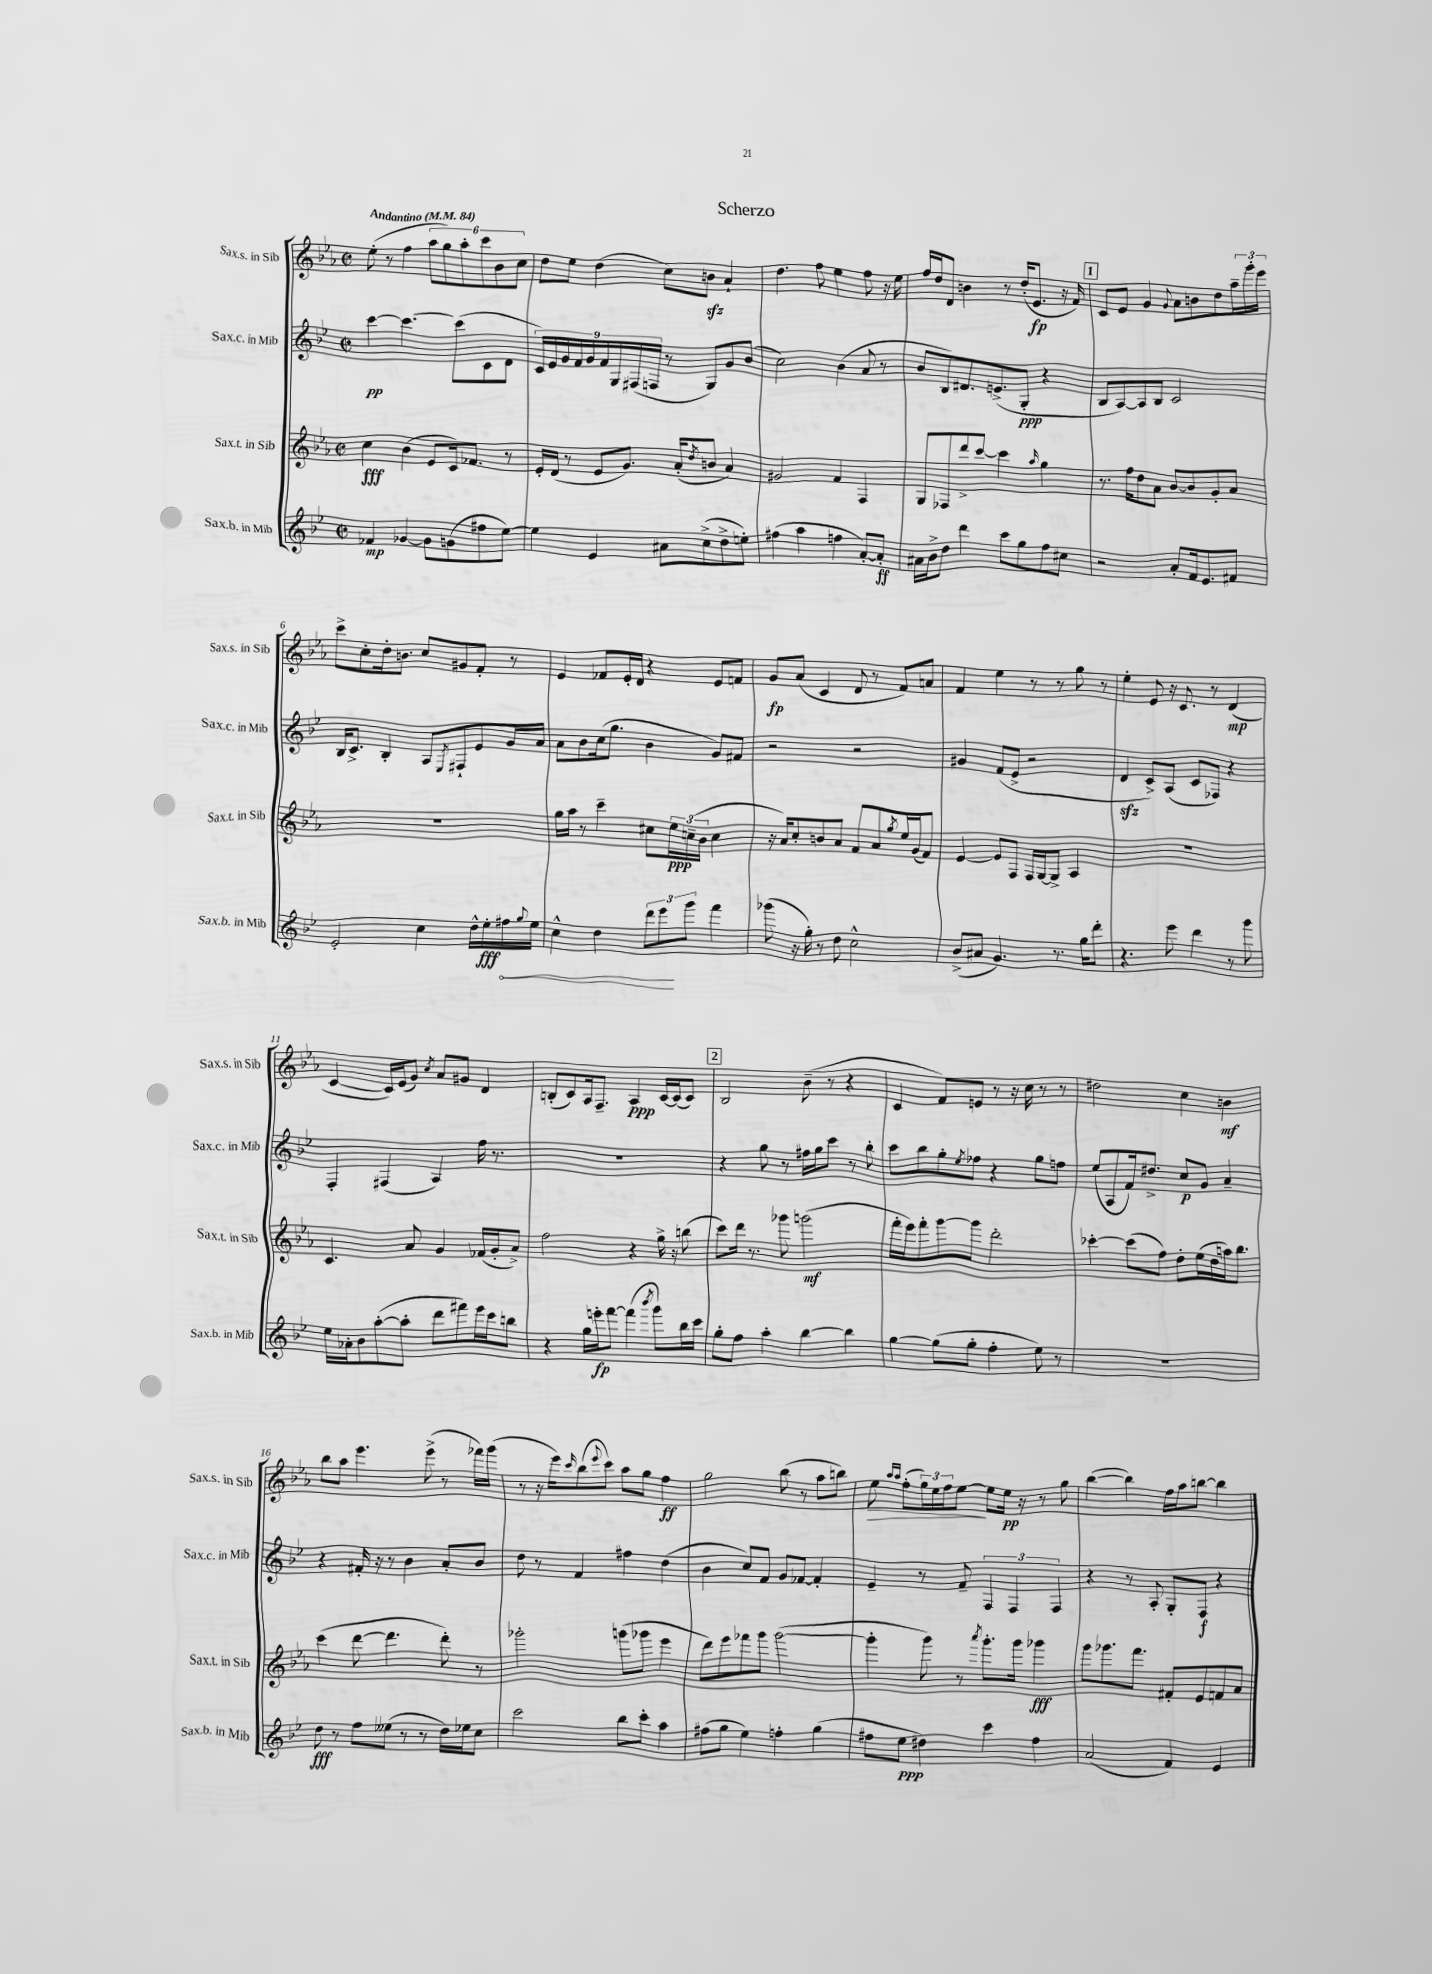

**kern	**kern	**kern	**kern
*staff4	*staff3	*staff2	*staff1
*clefG2	*clefG2	*clefG2	*clefG2
*k[b-e-]	*k[b-e-a-]	*k[b-e-]	*k[b-e-a-]
*M2/2	*M2/2	*M2/2	*M2/2
*met(c|)	*met(c|)	*met(c|)	*met(c|)
*MM84	*MM84	*MM84	*MM84
4f-	4cc	[4ccc	(8ee-'
.	.	.	8r
[4g-	(4b-	4.ccc_	4ff
8g-]	8e-	.	12aa-
.	.	.	12gg)
(8g	16c)	(8ccc]	.
.	.	.	12aa-'
.	8.f-	.	.
8ff#	.	8c	12ccc
.	.	.	12b-
[8ee-)	8r	8d	.
.	.	.	12cc
=	=	=	=
4ee-]	16e-'	18c)	8dd
.	.	18e-	.
.	(16d	.	.
.	.	18g	.
.	8r	.	8ee-
.	.	18f	.
.	.	18g	.
4e-	8e-	.	(4dd
.	.	18f	.
.	.	18G	.
.	8.g)	.	.
.	.	(18F#	.
.	.	18F	.
8a#	.	8r	8cc)
.	(16a-'	.	.
.	8qdd	.	.
(8cc^	8b	8G)	8b
8dd^	4a-)	8g	4a-`
8ee')	.	(8b-	.
=	=	=	=
(4ff#	2g#	2cc)	4.dd
4aa	.	.	.
.	.	.	8ff
4ff	4f	(4b-	4ee-
[8a')	4F	8a	8ff
8a']	.	8r	16r
.	.	.	16ee-
=	=	=	=
16a#	8G	8b-	16ff
16b-^	.	.	16dd
8dd	8F-	8B-)	8d
4ddd	8ddd^	8.d#	4b
.	[8ccc	.	.
.	.	(8.e^	.
8ccc	4ccc]	.	8r
8gg	.	8G'	(16dd'
.	.	.	8.e-
.	16qqaa-	.	.
8ff	4gg	4r	.
8cc#	.	.	16r
.	.	.	16f)
=	=	=	=
2r	8.r	8B-	8c
.	.	[8A)	8e-
.	16ff	.	.
.	8dd	8A]	4g
.	8a-	8B-	.
.	.	.	8qqg
8a'	[8b-	2c	8a-
16f	8b-]	.	8b
8.e-	.	.	.
.	8g'	.	8dd
8f#	8a-	.	24aa-~
.	.	.	24ggg'
.	.	.	24eee-
=	=	=	=
2e-'	1r	16B-	8ccc^
.	.	8.c^	.
.	.	.	8cc'
.	.	4B-'	16dd'
.	.	.	8.b
4cc	.	8A	8cc
.	.	8qE-	.
.	.	8F#`	8g#
16dd^^	.	8e-	8f'
16ee-'	.	.	.
16ff#	.	16g	8r
8qqgg	.	.	.
16ee-	.	16a	.
=	=	=	=
4cc^^	16gg	8a	4e-
.	16aa-	.	.
.	8r	8b-	.
4dd	4ccc~	(16cc	8f-
.	.	8.gg	.
.	.	.	16e-'
.	.	.	16d
12ddd	8cc#	4b-	4r
12eee-	.	.	.
.	24ee-	.	.
12ggg	(24cc~	.	.
.	24b-	.	.
4fff	4cc	8g)	8e-
.	.	8f#	8f
=	=	=	=
(8ggg-	16r	2r	8g
.	16a-)	.	.
16r	8cc'	.	(8a-
16gg')	.	.	.
8r	8b	.	4c
8dd	8a-	.	.
2cc^^	8f	2r	8d
.	8a-	.	8r
.	8qgg	.	.
.	16ee-	.	8f)
.	(16g	.	.
.	8f)	.	8a
=	=	=	=
(8b-^	[4e-	4g#	4f
8a#	.	.	.
4.g)	8e-]	(8f	4ee-
.	8F	8e-^	.
.	16F	2r	8r
.	[16G	.	.
8.r	8G^]	.	8r
.	4A-	.	8gg
16gg	.	.	.
8ddd'	.	.	8r
=	=	=	=
4.r	1r	4d	4ee-'
.	.	8c^)	8e-
8eee-	.	(8A	16r
.	.	.	8.c
4ddd	.	8c	.
.	.	8F-)	8r
8r	.	4r	(4d
8ggg	.	.	.
=	=	=	=
16ee-	4.c	4F'	[4c
16a-'	.	.	.
8b-	.	.	.
([8aa'	.	(4F#	16c])
.	.	.	(16e-
8aa']	8a-	.	8g)
.	.	.	8qcc
8ddd	4g	4A)	8a-
8fff#)	.	.	8g#
16eee-	(16f-	16ff	4d
16ccc	16g'	8.r	.
8bb	8a-^)	.	.
=	=	=	=
4r	2ff	1r	(8B'
.	.	.	8c)
16gg	.	.	16A-
16eee'	.	.	8.F~
[8fff	.	.	.
(4fff]	4r	.	4A-
8qbbb-	.	.	.
8ggg)	16gg^	.	[16c
.	16r	.	(16c]
16bb-	(8bb	.	8c)
16ccc	.	.	.
=	=	=	=
8gg'	8ccc)	4r	2B-
8ff	16ddd	.	.
.	8.r	.	.
4aa'	.	8gg	.
.	8ggg-	8r	.
[4bb-	(2ggg	16ff#	(8b-~
.	.	16gg	.
.	.	8ccc	8r
4bb-]	.	8r	4r
.	.	8bb-'	.
=	=	=	=
[4gg	16fff'	8ccc	4c
.	16eee-)	.	.
.	8fff'	8bb-	.
(8gg]	[8ggg	8gg'	8f)
.	.	8qee-	.
8gg'	8ggg]	8ff-	8e
4ff'	2ddd'	4r	8r
.	.	.	16r
.	.	.	16cc
8ee-)	.	8gg	8r
8r	.	8ff	8r
=	=	=	=
1r	[4ccc-'	(8ee-	2dd#
.	.	8A	.
.	(8ccc-]	16f)	.
.	.	8.dd#^	.
.	8ff)	.	.
.	8dd'	8cc	4cc
.	(16ee-	8g	.
.	16dd	.	.
.	16aa)	4a~	4b
.	8.bb-	.	.
=	=	=	=
8dd	(4ccc	4r	8bb-
8r	.	.	8aa-
8ff	[8ddd	16f#'	4.eee-
.	.	16r	.
(8ee--	4.ddd]	8r	.
8r	.	4b-	.
8r	.	.	(8eee-^
16dd)	8ddd')	8a'	8r
16ee-	.	.	.
8cc	8r	8b-	16fff-)
.	.	.	(16ggg
=	=	=	=
2ccc	2ggg-'	8dd	8r
.	.	8r	16r
.	.	.	16eee-)
.	.	.	16qqccc
.	.	4f	(8bb-
.	.	.	8qqeee-
.	.	.	8ccc)
8bb-	(8ggg	4ff#	8aa-
8ccc'	8ggg-	.	8gg
4aa	4eee-	(4dd	4ff
=	=	=	=
(8ff#	8ddd)	4b-	2gg
8gg	8eee-	.	.
4ee-)	8fff-	8cc)	.
.	8ggg	8f	.
4ff'	([2ggg	8g	(8bb-
.	.	[8f-	8r
(4gg	.	4f-']	8aa-
.	.	.	8bb)
=	=	=	=
8ff#	4ggg']	4e-~	8ee-
.	.	.	16qqaa-
.	.	.	16qqaa-
8ee-	.	.	(8ff'
4dd#)	8ggg)	8r	24gg)
.	.	.	24ee-
.	.	.	24ff
.	8r	8f~	[8ee-
.	8qaaa-	.	.
4ccc	8.ggg'	6F	8ee-]
.	.	.	16ee-
.	.	6F	.
.	16ggg	.	16r
4ff#	4ggg-	.	8r
.	.	6F	.
.	.	.	8gg
=	=	=	=
(2a	8ggg	4r	([4bb-
.	8.ggg-	.	.
.	.	8r	4bb-])
.	8.fff	.	.
.	.	8A'	.
4f)	8f#'	8G'	16ff
.	.	.	16aa-
.	8e-	8F	[8bb
4e-	8f	4r	4bb]
.	8a-	.	.
==	==	==	==
*-	*-	*-	*-
